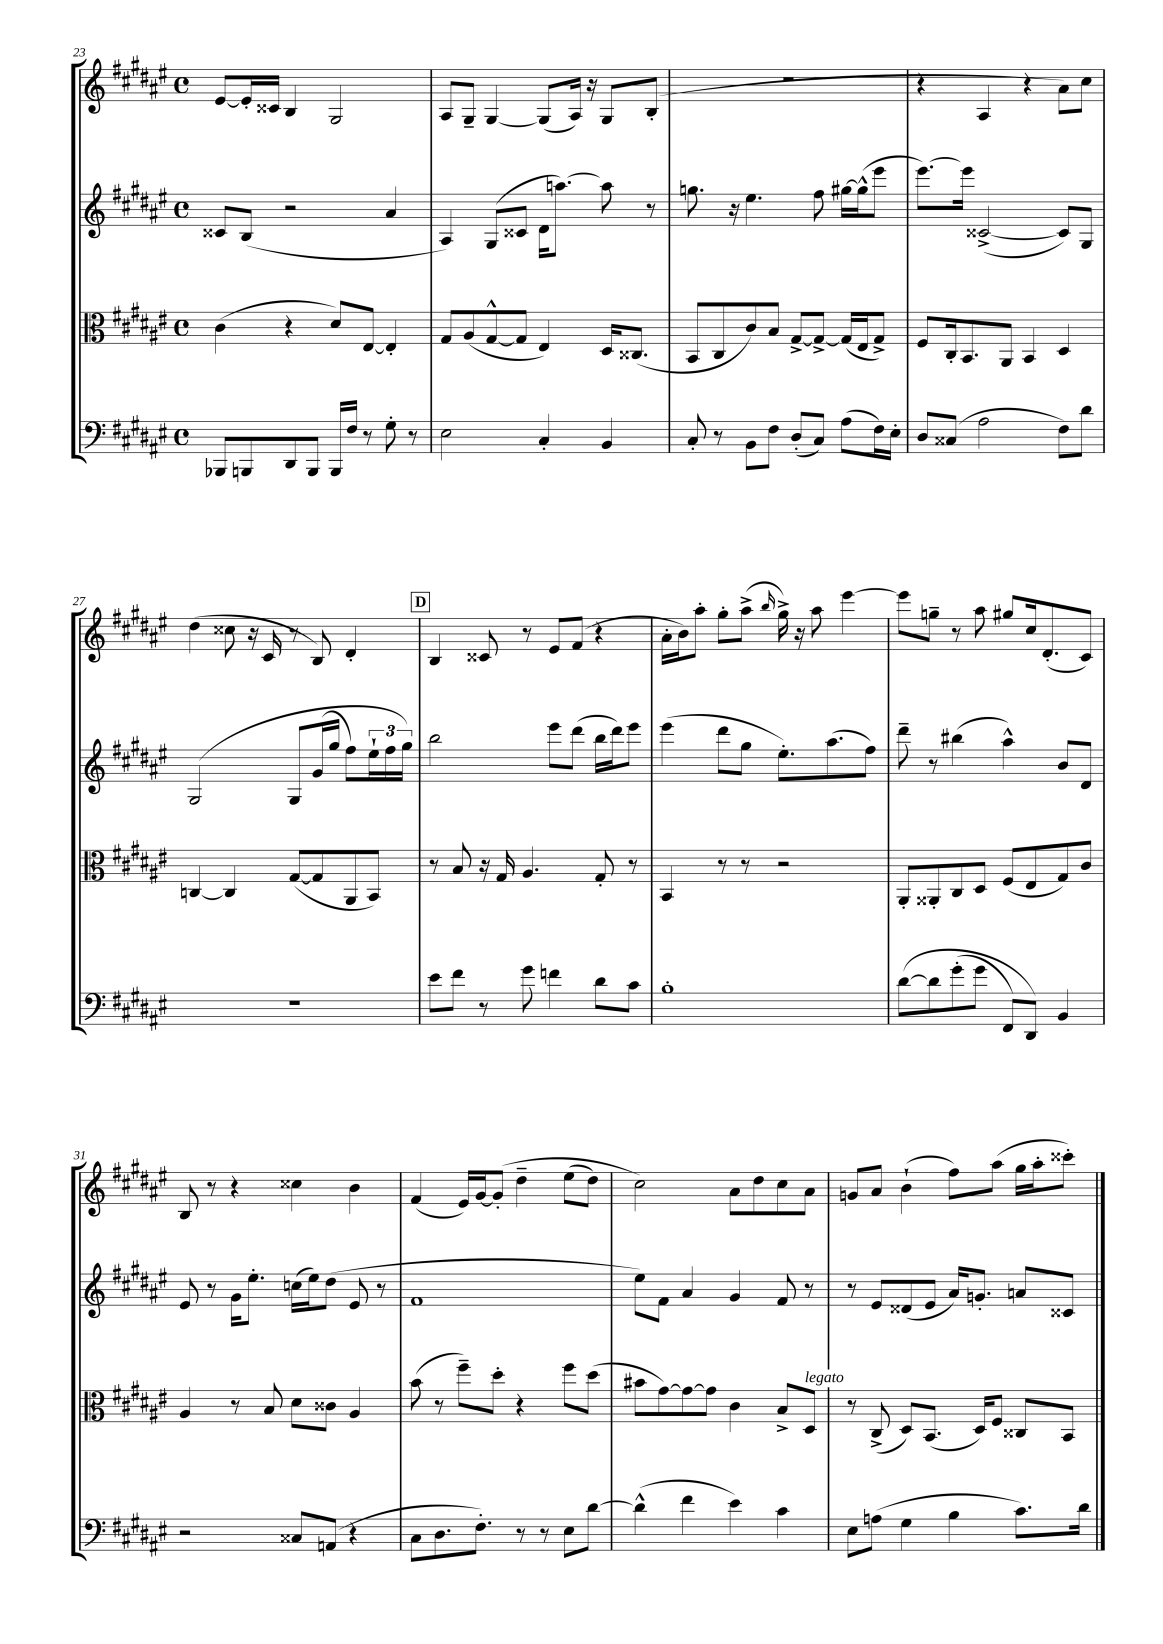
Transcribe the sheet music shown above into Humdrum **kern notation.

**kern	**kern	**kern	**kern
*staff4	*staff3	*staff2	*staff1
*clefF4	*clefC3	*clefG2	*clefG2
*k[f#c#g#d#a#e#]	*k[f#c#g#d#a#e#]	*k[f#c#g#d#a#e#]	*k[f#c#g#d#a#e#]
*M4/4	*M4/4	*M4/4	*M4/4
*met(c)	*met(c)	*met(c)	*met(c)
8BBB-	(4c#	8c##	[8e#
8BBB	.	(8B	16e#']
.	.	.	16c##
8DD#	4r	2r	4B
8BBB	.	.	.
16BBB	8d#)	.	2G#
16F#	.	.	.
8r	[8E#	.	.
8G#'	4E#']	4a#	.
8r	.	.	.
=	=	=	=
2E#	8G#	4A#)	8A#
.	(8A#	.	8G#~
.	[8G#^^	(8G#	[4G#
.	8G#]	8c##	.
4C#'	4E#)	16d#	(8G#]
.	.	[8.aa)	.
.	.	.	16A#)
.	.	.	16r
4BB	16D#	8aa]	8G#
.	(8.C##	.	.
.	.	8r	(8B'
=	=	=	=
8C#'	8BB	8.gg	1r
8r	8C#	.	.
.	.	16r	.
8BB	8c#)	4.ee#	.
8F#	8B	.	.
(8D#'	[8G#^	.	.
8C#)	8G#^_	8ff#	.
(8A#	(16G#]	[16gg#	.
.	16E#	(16gg#^^]	.
16F#)	8G#^)	8eee#	.
16E#'	.	.	.
=	=	=	=
8D#	8F#	[8.eee#)	4r
(8C##	16C#'	.	.
.	8.BB	16eee#]	.
2A#	.	([2c##^	4A#
.	8AA#	.	.
.	4BB	.	4r
8F#)	4D#	8c##])	8a#)
8d#	.	8G#	8cc#
=	=	=	=
1r	[4C	&(2G#	(4dd#
.	4C]	.	8cc##
.	.	.	16r
.	.	.	16c#
.	([8G#	8G#	8r
.	8G#]	(16g#	8B)
.	.	16gg#	.
.	8AA#	8ff#)	4d#'
.	8BB)	24ee#`	.
.	.	24ff#	.
.	.	24gg#&)	.
=	=	=	=
8e#	8r	2bb	4B
8f#	8B	.	.
8r	16r	.	8c##
.	16G#	.	.
8g#	4.A#	.	8r
4f	.	8eee#	8e#
.	.	(8ddd#	(8f#
8d#	8G#'	16bb	4r
.	.	16ddd#)	.
8c#	8r	8eee#	.
=	=	=	=
1B'	4BB	(4eee#	16a#'
.	.	.	16b)
.	.	.	8aa#'
.	8r	8ddd#	8gg#'
.	8r	8gg#	(8aa#^
.	.	.	16qqbb
.	2r	8.ee#')	16gg#^)
.	.	.	16r
.	.	.	8aa#
.	.	(8.aa#	.
.	.	.	[4eee#
.	.	8ff#)	.
=	=	=	=
&([8d#	8AA#'	8ddd#~	8eee#]
8d#]	8AA##'	8r	8gg~
(8g#'	8C#	(4bb#	8r
8g#	8D#	.	8aa#
8FF#)	(8F#	4aa#^^)	8gg#
8DD#&)	8E#	.	16cc#
.	.	.	(8.d#'
4BB	8G#)	8b	.
.	8c#	8d#	8c#)
=	=	=	=
2r	4A#	8e#	8B
.	.	8r	8r
.	8r	16g#	4r
.	.	8.ee#'	.
.	8B	.	.
8C##	8d#	(16cc	4cc##
.	.	16ee#)	.
(8AA	8c##	(8dd#	.
4r	4A#	8e#	4b
.	.	8r	.
=	=	=	=
8C#	(8b	1f#	(4f#
8.D#	8r	.	.
.	8ff#~)	.	16e#)
8.F#')	.	.	[16g#
.	8dd#'	.	&(8g#']
8r	4r	.	4dd#~
8r	.	.	.
8E#	8ff#	.	(8ee#
[8d#	(8dd#	.	8dd#)
=	=	=	=
(4d#^^]	8b#	8ee#)	2cc#&)
.	[8g#)	8f#	.
4f#	8g#_	4a#	.
.	8g#]	.	.
4e#)	4c#	4g#	8a#
.	.	.	8dd#
4c#	8B^	8f#	8cc#
.	8D#	8r	8a#
=	=	=	=
8E#	8r	8r	8g
(8A	(8C#^	8e#	8a#
4G#	8D#)	(8d##	(4b`
.	(8.BB	8e#	.
4B	.	16a#)	8ff#)
.	16D#)	8.g'	.
.	8F#	.	(8aa#
8.c#)	8C##	8a	16gg#
.	.	.	16aa#'
.	8BB	8c##	8ccc##')
16d#	.	.	.
==	==	==	==
*-	*-	*-	*-
